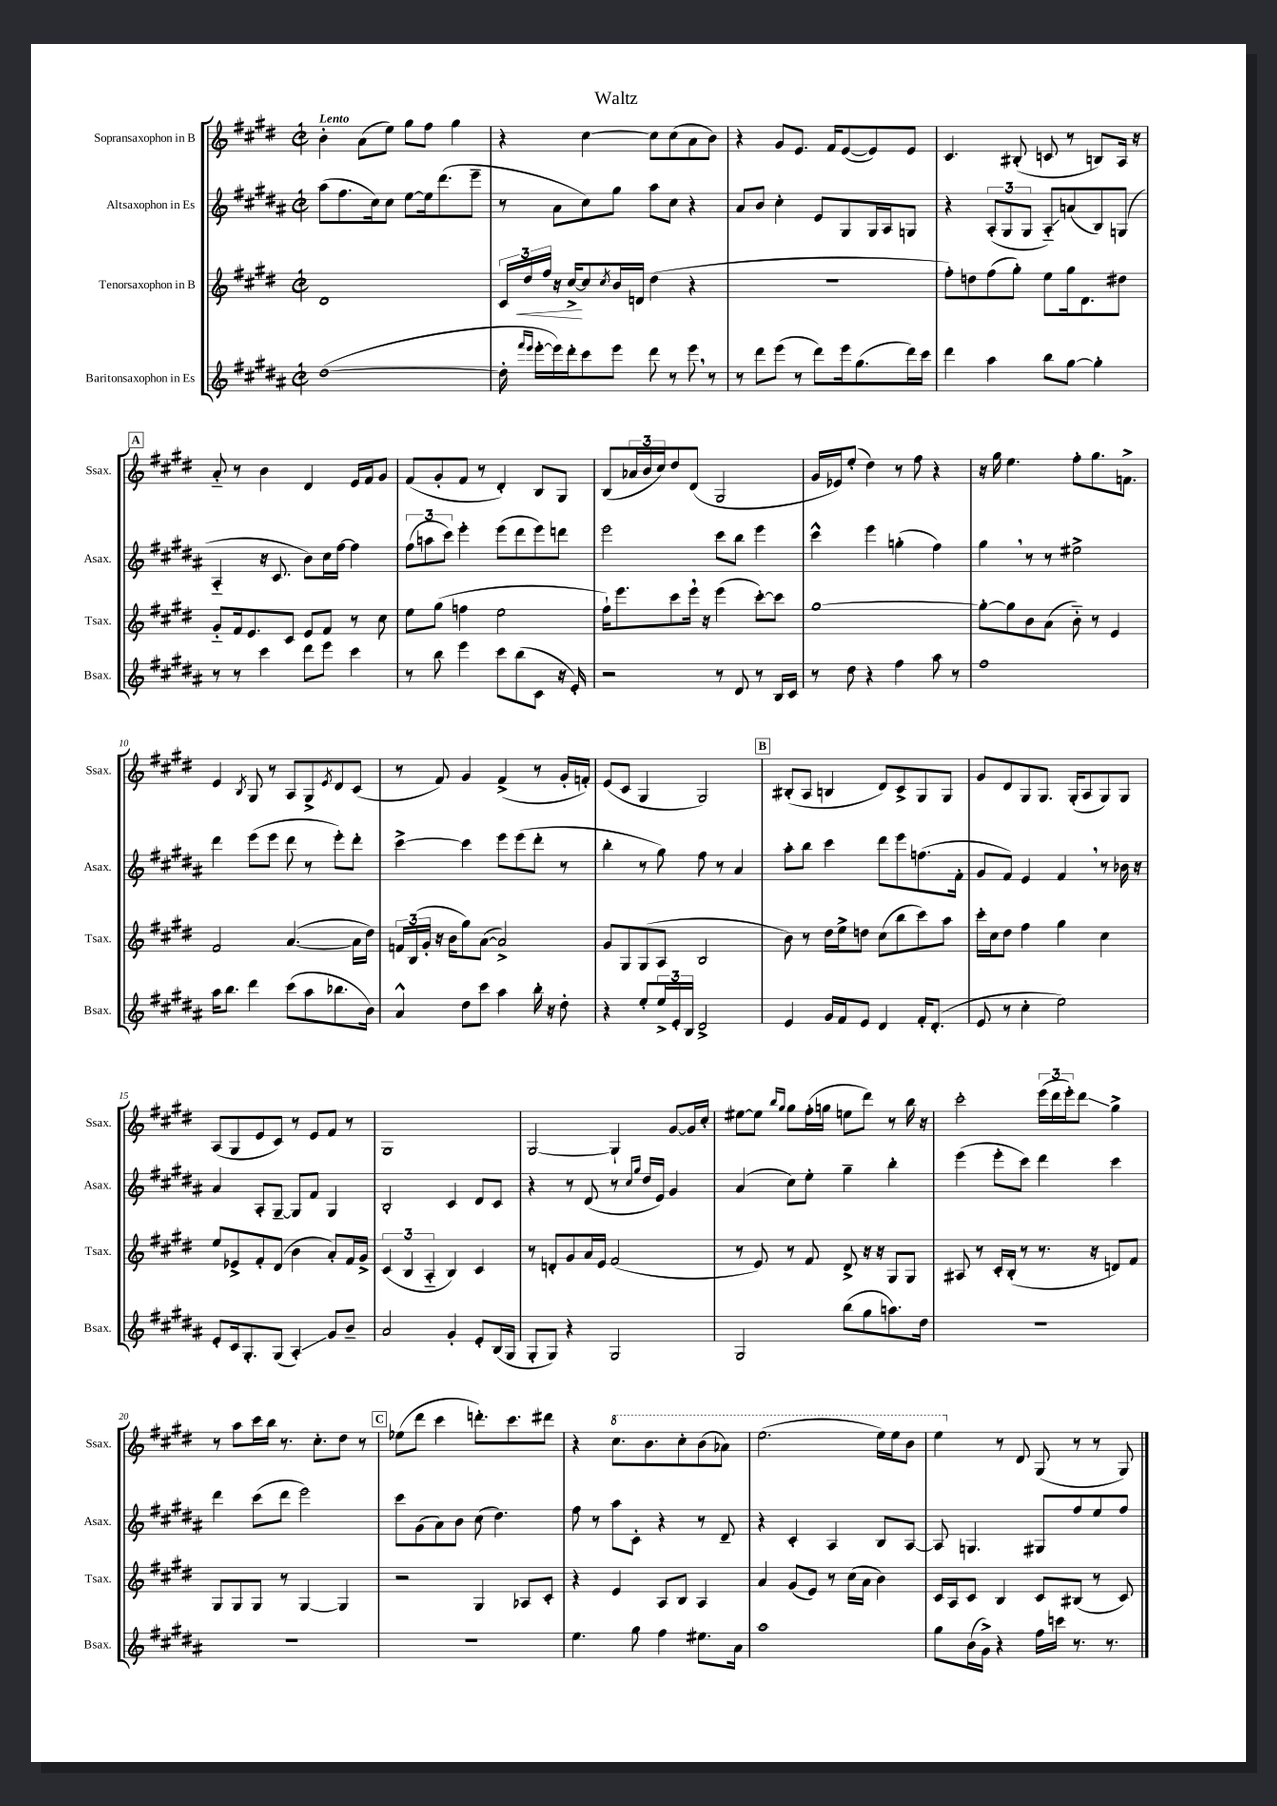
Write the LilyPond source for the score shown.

\header { title = "Waltz" }
<<
\new StaffGroup <<
\new Staff = "s0" \with { instrumentName = "Sopransaxophon in B" shortInstrumentName = "Ssax." } {
    \clef treble \key e \major \defaultTimeSignature \time 2/2 \tempo "Lento"
    b'4-. a'8( e''8) gis''8 fis''8 gis''4 |
    r4 cis''4~ cis''8 cis''8( a'8 b'8) |
    r4 gis'8 e'8. fis'16 e'8~( e'8) e'8 |
    cis'4. bis8-.( c'8 r8 b8) a16 r16 |
    \mark \markup { \box "A" } a'8-_ r8 b'4 dis'4 e'16 fis'16 gis'8 |
    fis'8( gis'8-. fis'8 r8 dis'4-.) b8 gis8 |
    b8( \tuplet 3/2 { aes'16 b'16 cis''16) } dis''8 dis'8( gis2 |
    gis'16 ees'16) e''8-.( dis''4) r8 fis''8 r4 |
    r16 gis''16 e''4. fis''8-. gis''8. f'8.-> |
    e'4 \acciaccatura { b8 } gis8 r8 a8 gis8-> \acciaccatura { e'8 } dis'8 cis'8( |
    r8 fis'8) gis'4 fis'4->( r8 gis'16-. f'16-.) |
    e'8( cis'8 gis4 gis2) |
    \mark \markup { \box "B" } bis8-.( a8 b4 dis'8) cis'8-> gis8 gis8 |
    gis'8 dis'8 gis8 gis8. gis16-.( a8 gis8) gis8 |
    a8( gis8 e'8 cis'8) r8 e'8 fis'8 r8 |
    gis1 |
    gis2~ gis4-! gis'8~ gis'16 cis''16-. |
    eis''8~ eis''8 \grace { b''16 gis''16 } gis''8 fis''16-.( g''16 e''8 dis'''8) r8 b''16 r16 |
    cis'''2-. \tuplet 3/2 { e'''16( dis'''16 e'''16-.) } dis'''8\glissando gis''4-> |
    r8 a''8 cis'''16 b''16 r8. cis''8.-. dis''8 r8 |
    \mark \markup { \box "C" } ees''8( dis'''8 cis'''4 d'''8.-.) cis'''8. dis'''8 |
    r4 \ottava #1 cis'''8. b''8. cis'''8-. b''8( aes''8) |
    e'''2.( e'''16) e'''16 b''8 |
    e'''4 \ottava #0 r8 dis'8 gis8( r8 r8 gis8) \bar "|." |
}
\new Staff = "s1" \with { instrumentName = "Altsaxophon in Es" shortInstrumentName = "Asax." } {
    \clef treble \key b \major \defaultTimeSignature \time 2/2
    ais''8( fis''8. cis''16) cis''8 e''8~ e''16 dis'''8.( e'''8-- |
    r8 ais'8 cis''8) gis''8 ais''8 cis''8 r4 |
    ais'8 b'8 cis''4-. e'8 gis8 gis16 ais16 g8 |
    r4 \tuplet 3/2 { ais8-.( gis8 gis8 } ais8-_\glissando) a'8( b8) g8( |
    \mark \markup { \box "A" } ais4-_ r16 cis'8. b'8) cis''16 fis''16~ fis''4 |
    \tuplet 3/2 { fis''8( a''8 cis'''8) } e'''4-. e'''8( dis'''8 e'''8) d'''8 |
    e'''2 cis'''8 b''8 e'''4 |
    cis'''4-^ e'''4 g''4-.( fis''4) |
    gis''4 \breathe r8 r8 eis''2-> |
    dis'''4 e'''8( e'''8 dis'''8 r8 e'''8-.) dis'''8-. |
    cis'''4~-> cis'''4 e'''8 e'''8( dis'''8-. r8 |
    b''4-. r8 gis''8) fis''8 r8 ais'4 |
    \mark \markup { \box "B" } ais''8-. b''8 cis'''4 dis'''8 e'''8 f''8.( fis'16-. |
    gis'8 fis'8) e'4 fis'4 \breathe r8 bes'16 r16 |
    ais'4 ais8-. gis8~-- gis8 fis'8 gis4 |
    b2-. cis'4 dis'8 cis'8 |
    r4 r8 dis'8( r8 \grace { cis''16 gis''16 } dis''16 e'16) gis'4 |
    ais'4( cis''8) e''8-. gis''4-- b''4-. |
    e'''4( e'''8-. cis'''8) dis'''4 cis'''4 |
    dis'''4 cis'''8( dis'''8 e'''2) |
    \mark \markup { \box "C" } cis'''8 gis'8( ais'8) b'8 cis''8( dis''4.) |
    fis''8 r8 ais''8 cis'8-. r4 r8 dis'8-- |
    r4 cis'4-. ais4 b8 ais8~ |
    ais8 g4. gis8 fis''8 e''8 fis''8 \bar "|." |
}
\new Staff = "s2" \with { instrumentName = "Tenorsaxophon in B" shortInstrumentName = "Tsax." } {
    \clef treble \key e \major \defaultTimeSignature \time 2/2
    dis'1 |
    \tuplet 3/2 { cis'16 dis''16\< fis''16 } r16 cis''16~->\! cis''8 \acciaccatura { cis''8 } b'16 d'16 dis''4( r4 |
    r1 |
    fis''8-.) d''8 fis''8( gis''8-.) e''8 gis''16 dis'8. dis''8 |
    \mark \markup { \box "A" } gis'8-_ fis'16 e'8. cis'8 e'8 fis'8 r8 cis''8 |
    e''8 gis''8( f''4 e''2 |
    fis''16-!) e'''8. cis'''8 e'''16 \breathe r16 e'''4( cis'''8~-.) cis'''8 |
    gis''1~ |
    gis''8~-. gis''8 b'8 a'8( b'8-_) r8 e'4 |
    fis'2 a'4.~( a'16 dis''16) |
    \tuplet 3/2 { f'16 b16( gis'16-. } r16 b'16 gis''8) a'8~( a'2->) |
    gis'8 gis8 gis8( a8 b2 |
    \mark \markup { \box "B" } b'8) r8 dis''16 e''16-> d''8 cis''8( b''8 cis'''8) a''8 |
    cis'''16-. cis''16 dis''8 fis''4 gis''4 cis''4 |
    e''8 ees'8-> fis'8-. dis'8( b'4 a'8-.) fis'16 gis'16-> |
    \tuplet 3/2 { cis'4( b4 a4-_ } b4) cis'4 |
    r8 d'8-. gis'8 a'16 e'16 fis'2( |
    r8 e'8) r8 fis'8 dis'8-> r16 r16 gis8 gis8 |
    ais8 r8 cis'16-. b16-.( r8 r8. r16 d'8) fis'8 |
    gis8 gis8 gis8 r8 gis4~ gis4 |
    \mark \markup { \box "C" } r2 gis4 aes8 cis'8-. |
    r4 e'4 a8 b8 a4 |
    a'4 gis'8( e'8) r8 cis''16( a'16 b'4) |
    cis'16 a16 cis'8 b4 cis'8 bis8( r8 cis'8) \bar "|." |
}
\new Staff = "s3" \with { instrumentName = "Baritonsaxophon in Es" shortInstrumentName = "Bsax." } {
    \clef treble \key b \major \defaultTimeSignature \time 2/2
    dis''1~( |
    dis''16-. \grace { fis'''16 e'''16 } e'''16~-. e'''16) dis'''16-. cis'''8 e'''8 dis'''8 r8 e'''8 \breathe r8 |
    r8 dis'''8 e'''8( r8 dis'''8) e'''16 gis''8.( dis'''16) cis'''16 |
    dis'''4 ais''4 b''8 gis''8~ gis''4-. |
    \mark \markup { \box "A" } r8 r8 cis'''4 dis'''8 e'''8 cis'''4 |
    r8 b''8 e'''4 cis'''8 b''8( cis'8 r16 e'16-.) |
    r2 r8 dis'8 r8 b16 cis'16 |
    r8 dis''8 r4 fis''4 ais''8 r8 |
    fis''1 |
    ais''16 b''8. dis'''4 cis'''8( ais''8 bes''8. b'16) |
    ais'4-^ dis''8 cis'''8 ais''4 b''16-. r16 dis''8-. |
    r4 e''8-. \tuplet 3/2 { e''16-> e'16-. b16 } dis'2-> |
    \mark \markup { \box "B" } e'4 gis'16 fis'16 e'8 dis'4 fis'16-. dis'8.-.( |
    e'8 r8 cis''4-. e''2) |
    e'8-. cis'16 gis8.-. gis8( ais4-.\glissando) gis'8 b'8-- |
    ais'2 gis'4-. e'8-. b16( gis16 |
    gis8-. gis8) r4 gis2 |
    gis2 b''8( gis''8 a''8.) dis''16 |
    R1 |
    R1 |
    \mark \markup { \box "C" } R1 |
    e''4. gis''8 fis''4 eis''8. ais'16 |
    ais''1 |
    gis''8 b'16( gis'16->) r4 fis''16 c'''16 r8. r8. \bar "|." |
}
>>
>>
